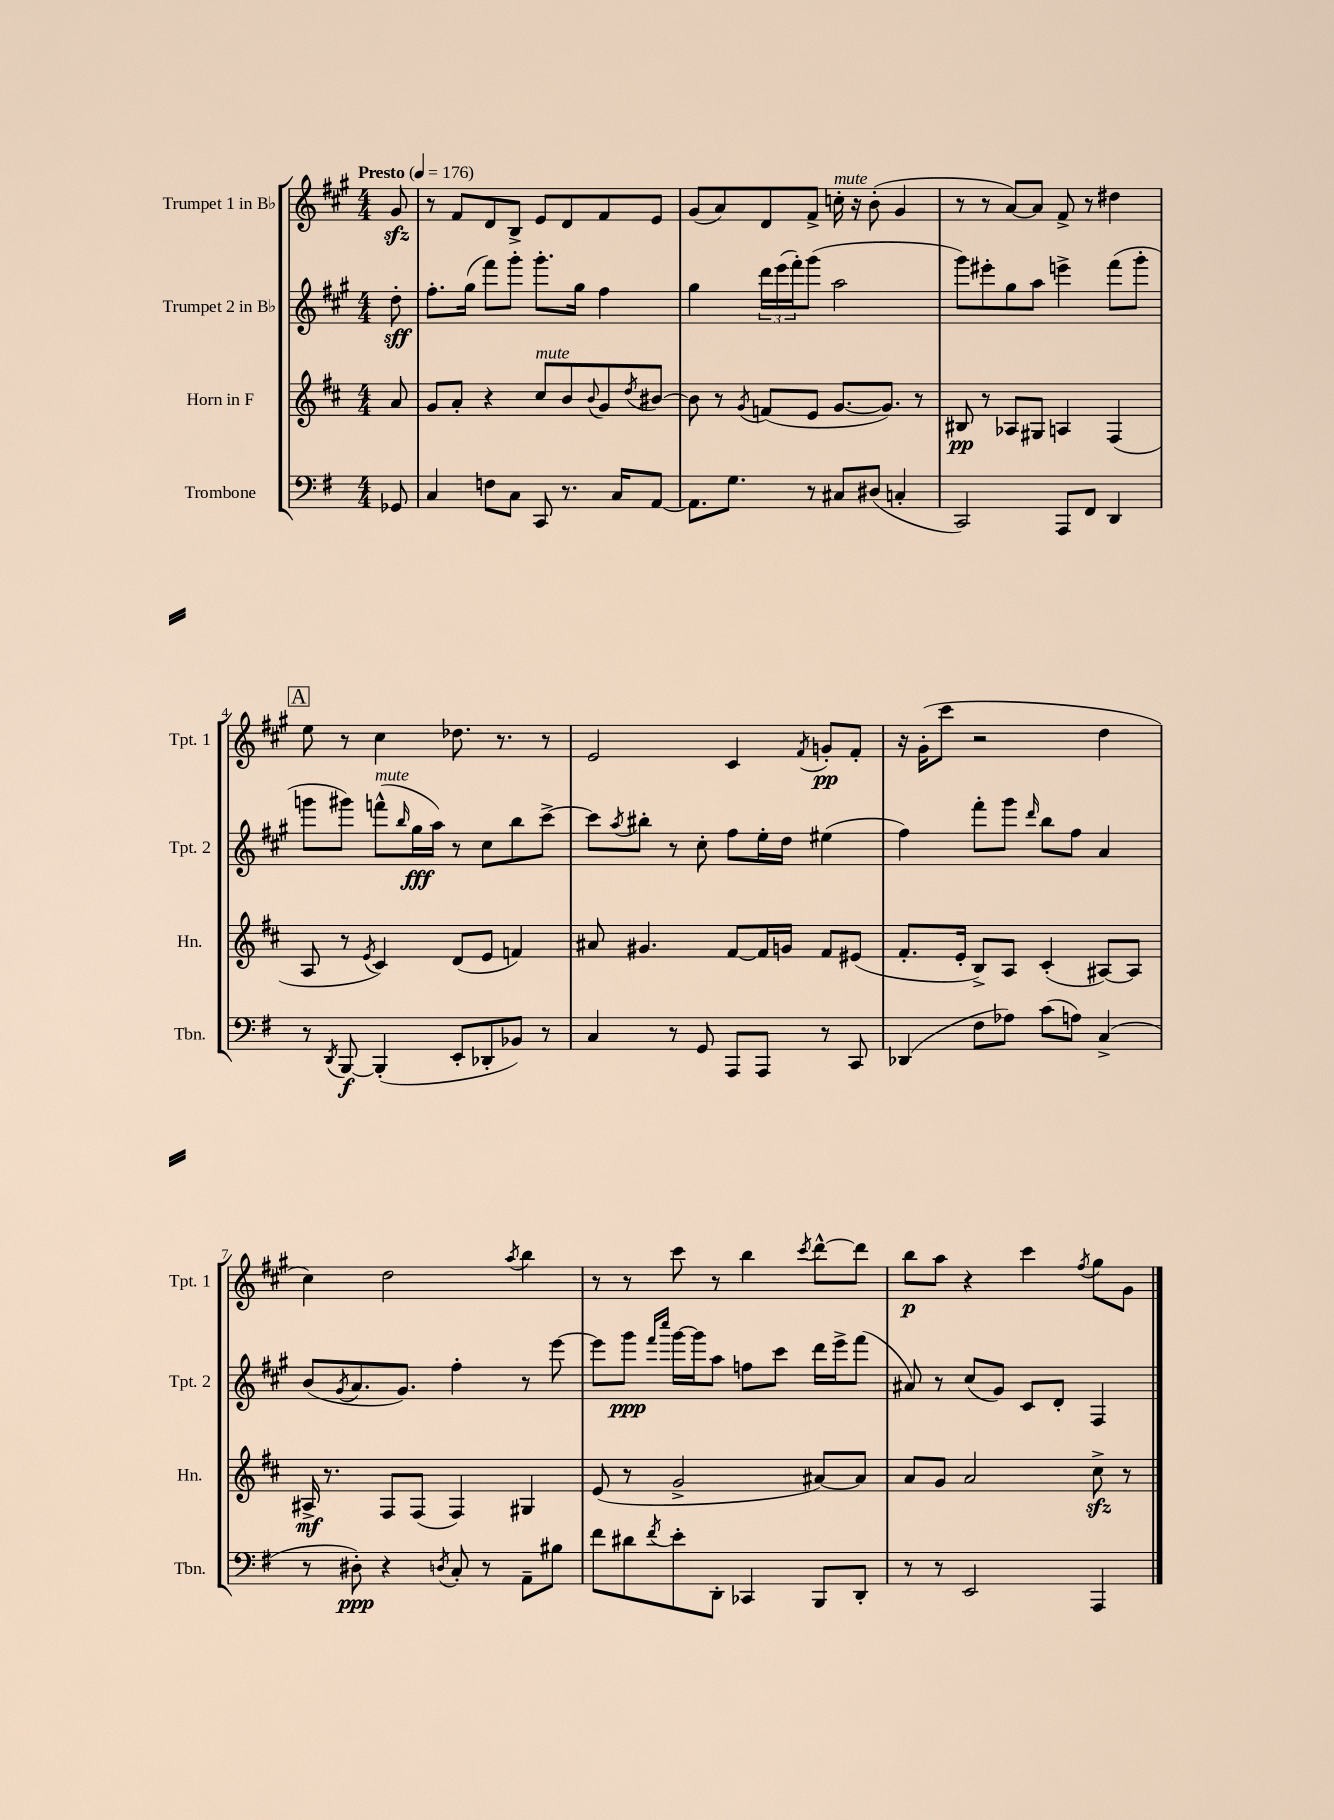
<<
\new StaffGroup <<
\new Staff = "s0" \with { instrumentName = "Trumpet 1 in Bb" shortInstrumentName = "Tpt. 1" } {
    \clef treble \key a \major \numericTimeSignature \time 4/4 \partial 8 \tempo "Presto" 4 = 176
    gis'8\sfz |
    r8 fis'8 d'8 b8-> e'8 d'8 fis'8 e'8 |
    gis'8( a'8) d'8 fis'8-> c''16-.^\markup { \italic "mute" } r16 b'8-.( gis'4 |
    r8 r8 a'8~) a'8 fis'8-> r8 dis''4 |
    \mark \markup { \box "A" } e''8 r8 cis''4 des''8. r8. r8 |
    e'2 cis'4 \acciaccatura { fis'8 } g'8-.\pp fis'8-. |
    r16 gis'16-.( cis'''8 r2 d''4 |
    cis''4) d''2 \acciaccatura { a''8 } b''4 |
    r8 r8 cis'''8 r8 b''4 \acciaccatura { cis'''8 } d'''8~-^ d'''8 |
    b''8\p a''8 r4 cis'''4 \acciaccatura { fis''8 } gis''8 gis'8 \bar "|." |
}
\new Staff = "s1" \with { instrumentName = "Trumpet 2 in Bb" shortInstrumentName = "Tpt. 2" } {
    \clef treble \key a \major \numericTimeSignature \time 4/4 \partial 8
    d''8-.\sff |
    fis''8.-. gis''16( fis'''8) gis'''8-. gis'''8.-. gis''16 fis''4 |
    gis''4 \tuplet 3/2 { d'''16 e'''16( fis'''16-.) } gis'''8( a''2 |
    gis'''8) eis'''8-. gis''8 a''8 e'''4-> fis'''8( gis'''8-. |
    \mark \markup { \box "A" } g'''8 gis'''8) f'''8-^^\markup { \italic "mute" }( \grace { b''16 } gis''16\fff a''16) r8 cis''8 b''8 cis'''8~-> |
    cis'''8 \acciaccatura { a''8 } bis''8-. r8 cis''8-. fis''8 e''16-. d''16 eis''4( |
    fis''4) fis'''8-. gis'''8 \grace { d'''16 } b''8 fis''8 a'4 |
    b'8( \acciaccatura { gis'8 } a'8. gis'8.) fis''4-. r8 e'''8~ |
    e'''8 gis'''8\ppp \grace { fis'''16 cis''''16 } gis'''16~ gis'''16 a''8 f''8 cis'''8 d'''16 e'''16-> fis'''8( |
    ais'8) r8 cis''8( gis'8) cis'8 d'8-. fis4 \bar "|." |
}
\new Staff = "s2" \with { instrumentName = "Horn in F" shortInstrumentName = "Hn." } {
    \clef treble \key d \major \numericTimeSignature \time 4/4 \partial 8
    a'8 |
    g'8 a'8-. r4 cis''8^\markup { \italic "mute" } b'8 \appoggiatura { b'8 } g'8 \acciaccatura { d''8 } bis'8~ |
    bis'8 r8 \acciaccatura { g'8 } f'8( e'8 g'8.~ g'8.) r8 |
    bis8\pp r8 aes8 gis8 a4 fis4( |
    \mark \markup { \box "A" } a8 r8 \acciaccatura { e'8 } cis'4) d'8( e'8 f'4) |
    ais'8 gis'4. fis'8~ fis'16 g'16 fis'8 eis'8( |
    fis'8.-. e'16-. b8->) a8 cis'4-.( ais8~) ais8 |
    ais16->\mf r8. fis8 fis8( fis4) gis4 |
    e'8( r8 g'2-> ais'8~) ais'8 |
    a'8 g'8 a'2 cis''8->\sfz r8 \bar "|." |
}
\new Staff = "s3" \with { instrumentName = "Trombone" shortInstrumentName = "Tbn." } {
    \clef bass \key g \major \numericTimeSignature \time 4/4 \partial 8
    ges,8 |
    c4 f8 c8 c,8 r8. c16 a,8~ |
    a,8. g8. r8 cis8 dis8( c4-. |
    c,2) a,,8 fis,8 d,4 |
    \mark \markup { \box "A" } r8 \acciaccatura { d,8 } b,,8~\f b,,4-.( e,8-. des,8-. bes,8) r8 |
    c4 r8 g,8 a,,8 a,,8 r8 c,8 |
    des,4( fis8 aes8) c'8( a8) c4->( |
    r8 dis8-.\ppp) r4 \acciaccatura { d8 } c8-. r8 a,8-- bis8 |
    fis'8 dis'8 \acciaccatura { fis'8 } e'8-. d,8-. ces,4 b,,8 d,8-. |
    r8 r8 e,2 a,,4 \bar "|." |
}
>>
>>
